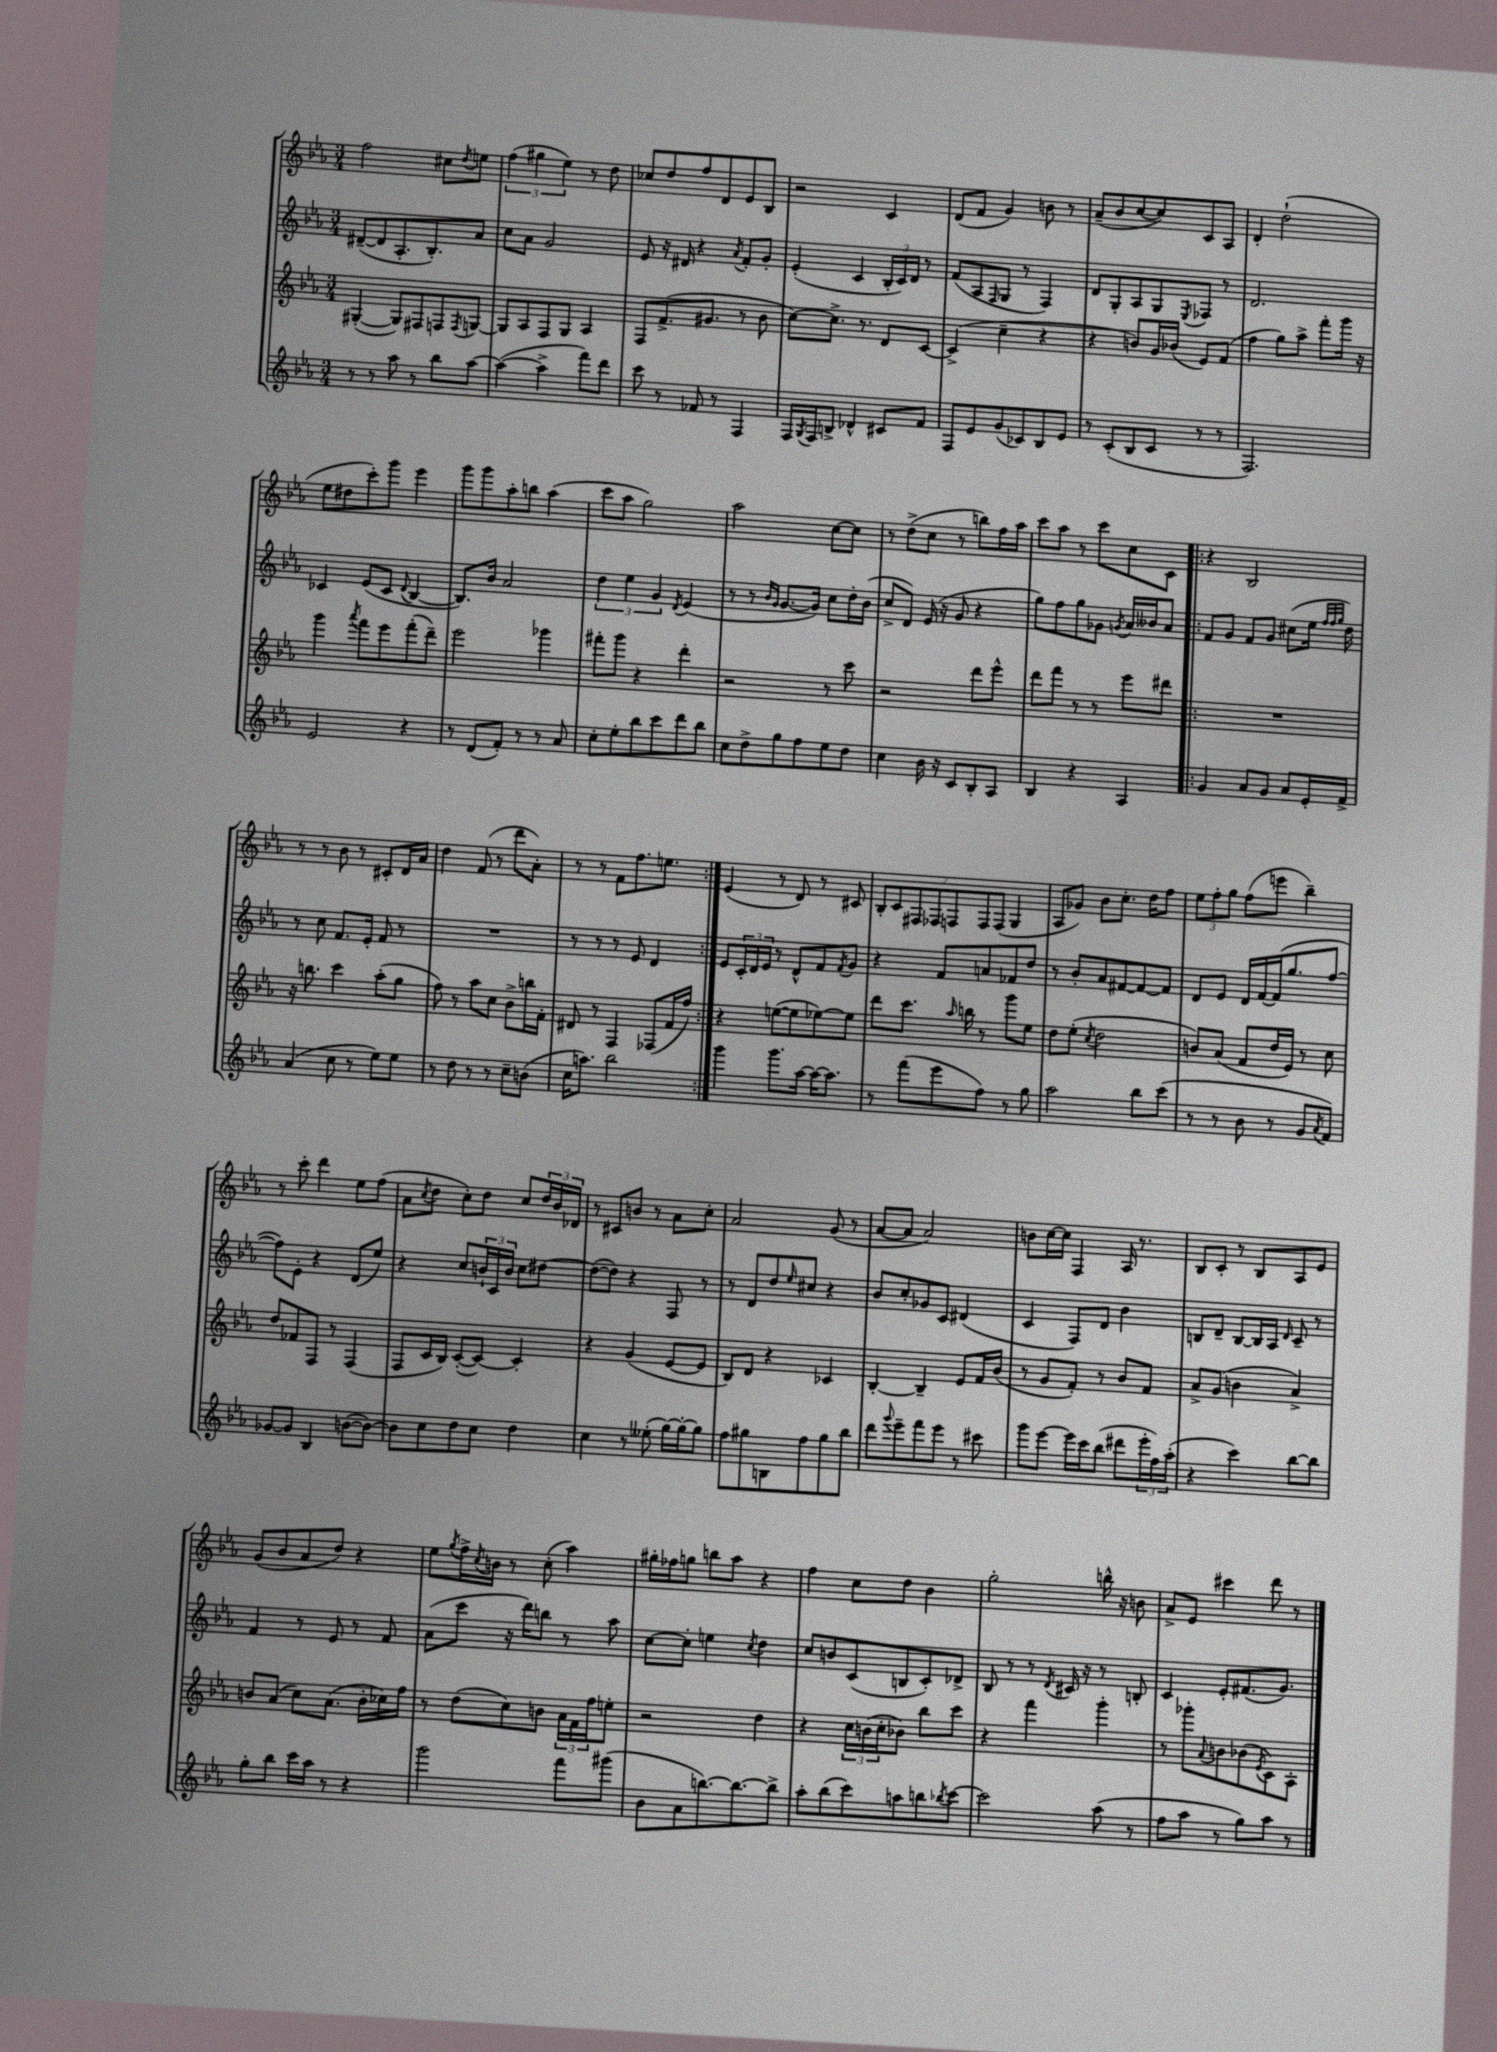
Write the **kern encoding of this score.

**kern	**kern	**kern	**kern
*staff4	*staff3	*staff2	*staff1
*clefG2	*clefG2	*clefG2	*clefG2
*k[b-e-a-]	*k[b-e-a-]	*k[b-e-a-]	*k[b-e-a-]
*M3/4	*M3/4	*M3/4	*M3/4
8r	([4G#'	([8d#~	2ff
8r	.	8d#]	.
8aa-	8G#])	8.A-'	.
8r	8F#	.	.
.	.	8.B-')	.
8bb-	8F	.	8cc#
.	8qF	.	8qdd
[8aa-	[8G	8a-	8ee
=	=	=	=
(4aa-_	8G]	8cc	(6ff
.	8A-	8a-	.
.	.	.	6gg#
4aa-^]	8F	2g	.
.	.	.	6ee-)
.	8G	.	.
8fff)	4A-	.	8r
8ddd	.	.	8dd
=	=	=	=
8ccc	8F	8e-	8cc-
8r	(8.f^	16r	8dd
.	.	16d#	.
8f-	.	4r	8ff
.	8.g#	.	.
8r	.	.	8d
.	.	8qa-	.
4F	8r	8f'	8e-
.	8b-	8g'	8B-
=	=	=	=
16F	[8cc)	(4e-'	2r
8qG	.	.	.
16F	.	.	.
8B^	8.cc^]	.	.
4d-^^	.	4c	.
.	8.r	.	.
8c#	8d	24B-'	4c
.	.	24c)	.
.	.	24d	.
8f	[8c	8r	.
=	=	=	=
8F	(4c^]	(8f	(8d
8e-	.	8A-	8f
.	.	16qqF	.
(8g	4cc~	8G	4g)
8c-)	.	8r	.
8B-	4r	4F)	8b
8e-	.	.	8r
=	=	=	=
8r	4r	8d	(8a-~
(8c'	.	8G'	8b-
8B-	8b)	8A-	[8cc
8c	16g	8G	8cc])
.	(16b-	.	.
.	.	8qE-	.
8r	8e-)	8F-	8c
8r	(8f	8r	8A-
=	=	=	=
2.F)	4ff	2.d	4d'
.	8gg)	.	(2dd`
.	8aa-^	.	.
.	8fff'	.	.
.	16ggg	.	.
.	16r	.	.
=	=	=	=
2e-	4ggg	4c-	8ee-
.	.	.	8dd#
.	8qaaa-	.	.
.	8fff	(8e-	8ccc')
.	8eee-	8c-	8ggg
.	.	8qqd	.
4r	(8fff'	[4B-	4eee-
.	8ddd~)	.	.
=	=	=	=
8r	2eee-	8.B-])	8ggg
(8d	.	.	8ggg
.	.	16b-	.
8f')	.	2a-	8aa-'
8r	.	.	8bb
8r	4ggg-	.	(4aa-
8a-	.	.	.
=	=	=	=
8cc'	8fff#'	6dd	8ccc
8ee-'	8ggg	.	8aa-
.	.	6ee-	.
8bb-	4r	.	2gg)
.	.	6g	.
8ccc	.	.	.
.	.	8qd	.
8ddd	4ddd'	(4e-	.
8bb-	.	.	.
=	=	=	=
8cc	2r	8r	2aa-
8dd^	.	8r	.
.	.	16qqb-	.
.	.	16qqg	.
8gg	.	[8.g	.
8ff	.	.	.
.	.	16g])	.
8ee-	8r	8cc	[8cc
8dd	8ccc	16dd'	8cc]
.	.	(16b-	.
=	=	=	=
4cc	2r	8cc^	8r
.	.	8d)	(8dd^
16b-	.	(16e-	8cc
16r	.	16r	.
8c	.	8g	8r
8B-'	8ddd	4r	8bb)
8A-	8eee-^^	.	16ff
.	.	.	16aa-
=	=	=	=
4B-	8ddd	8gg)	8ccc
.	8fff	8ff	8aa-
4r	8r	8gg	8r
.	8r	8g-	8ccc
.	.	8qg	.
4A-	8eee-	16a-	8cc
.	.	16b--	.
.	8ddd#	8a-	8c
=!|:	=!|:	=!|:	=!|:
4g	2.r	8f	4r
.	.	8g	.
8a-	.	8f	2B-
8g	.	8g	.
8a-	.	(8cc#	.
16e-'	.	16ee-	.
.	.	32qqff	.
.	.	32qqff	.
.	.	32qqgg	.
16f^	.	16dd)	.
=	=	=	=
(4a-	16r	8r	8r
.	8.bb	.	.
.	.	8cc	8r
8cc	4ccc	8.f	8b-
8r	.	.	8r
.	.	16e-'	.
8ee-)	(8aa-'	8f	8c#'
8ee-	8gg	8r	16d
.	.	.	16a-
=	=	=	=
8r	8ff)	2.r	4dd
8dd	8r	.	.
8r	8aa-	.	(8f
8r	8cc	.	8r
8cc~	8b-^	.	8ddd
(8b	16bb	.	8a-')
.	16f'	.	.
=	=	=	=
16cc	8d#	8r	8r
8.aa)	.	.	.
.	8r	8r	8r
2bb-	4F	8r	8f
.	.	8e-	8.ff
.	(8F-	4d	.
.	.	.	8.ee
.	16f	.	.
.	16ff)	.	.
=:|!	=:|!	=:|!	=:|!
4ggg	4r	8e-	(4e-
.	.	24c'	.
.	.	24d	.
.	.	24e-	.
8.ggg	([8ee	8r	8r
.	8ee]	8d^^	8d)
[16aa-	.	.	.
16aa-_	[8ee-)	8f	8r
8.aa-]	.	.	.
.	.	8qf	.
.	8ee-]	8g	8c#
=	=	=	=
8r	8ddd	4r	14B-'
.	.	.	14c
(8fff	8.ccc	.	.
.	.	.	14F#
.	.	.	14F-
8eee-	.	8f	.
.	.	.	14F
.	16qqaa-	.	.
.	16bb	.	.
.	.	.	14F
8ff)	8r	8a	.
.	.	.	(14F
8r	8ggg	8f-	4G
8gg	8ee-	8dd	.
=	=	=	=
2aa-	8dd	8r	8A-
.	(8ee-'	8b-'	8g-)
.	8qcc	.	.
.	2dd	8a-	8b-
.	.	[8f#	8.cc'
8bb-	.	8f#_	.
.	.	.	16dd
(8ccc	.	8f#]	8ff
=	=	=	=
8r	8b)	8d	12ee-
.	.	.	12ff'
8r	(8a-	8e-	.
.	.	.	12gg
8b-	8f	16d	(8ff
.	.	[16f	.
8r	16dd	(16f]	8eee
.	16e-)	8.gg	.
8g	8r	.	4bb-~)
8qa-	.	.	.
8f)	8cc	[8ff	.
=	=	=	=
[8g-	8dd	8ff])	8r
8g-]	8f-	8e-'	8ccc'
4B-	8F	4r	4ddd
.	8r	.	.
([8b	(4F	(8d	8ee-
8b_)	.	8ee-)	(8ff
=	=	=	=
8b]	8F	4r	8a-
.	.	.	8qcc
8cc	16c	.	8dd
.	16B-)	.	.
8dd	([8c'	8cc	8cc')
8cc	8c_)	24b`	8dd
.	.	24c	.
.	.	24b	.
4dd	4c']	8cc	8cc
.	.	[8dd#	24dd
.	.	.	24b-
.	.	.	24d-
=	=	=	=
4cc	4r	(8dd#_	8r
.	.	8dd#])	8c#
8r	(4g	4r	8b
(8ee--'	.	.	8r
[16gg)	[8e-	8F	8a-
16gg'_	.	.	.
8gg]	8e-]	8r	8cc'
=	=	=	=
8ff	8B-)	8r	2a-
8gg#	8d	8d	.
8B	4r	8dd	.
.	.	16qqee-	.
8ff	.	8cc#	.
8gg#	4c-	4r	(8g
8bb-	.	.	8r
=	=	=	=
8ddd	[4B-'	8b-	[8a-
8qqggg	.	.	.
8eee-~	.	8cc'	8a-]
8fff	4B-~]	8g-	2a-)
8eee-	.	8c	.
8r	8e-	(4d#	.
8ccc#	16f	.	.
.	(16b-	.	.
=	=	=	=
8ggg	8r	4c	8b
[8eee-	8g	.	[16cc
.	.	.	16cc]
16eee-]	8f')	8F)	4F
16ccc	.	.	.
(8bb-	8r	8d	.
8ddd#	8b-	4b-	16A-
.	.	.	8.r
24eee-'	8f	.	.
24ff)	.	.	.
(24aa-'	.	.	.
=	=	=	=
4r	8a-^	8B	8B-
.	(8g	8d~	8c'
4ccc)	4b	[8B	8r
.	.	16B]	8B-
.	.	16A-	.
.	.	16qqd	.
[8bb-	4a-^)	8c~	8A-
8bb-]	.	8r	8e-
=	=	=	=
8gg'	8b	4f	(8g
8bb-	(8a-	.	8b-
16ccc	8cc)	8r	8a-
16aa-	.	.	.
8r	(8.a-	8e-	8dd)
4r	.	8r	4r
.	16b'	.	.
.	16cc-)	8f	.
.	16ff	.	.
=	=	=	=
2ggg	8r	(8a-	8ee-
.	.	.	8qgg
.	(8dd	8ccc	16ff^
.	.	.	8qcc
.	.	.	16b
.	8cc)	16r	8r
.	.	16ddd)	.
.	8b	8bb	(8cc'
8fff	24a-	8r	4aa-)
.	24f	.	.
.	24ff	.	.
(8ggg#	8ee'	8aa-	.
=	=	=	=
8b-	2r	[8cc	16gg#'
.	.	.	16ff-
8a-	.	8cc']	8gg
[8.bb)	.	4ee	8bb
.	.	.	8aa-
8.bb_	.	.	.
.	.	8qcc	.
.	4dd	4dd	4r
8bb^]	.	.	.
=	=	=	=
8aa-'	4r	8cc	4ff
(8bb-	.	8b	.
8ccc)	24cc	(8c	8cc
.	(24b	.	.
.	24cc'	.	.
8aa	8b-)	8B	8dd
8bb	8bb-	8c')	4b-
8qbb-	.	.	.
[8ccc	8ccc	8d-^	.
=	=	=	=
2ccc]	4r	8B-	2gg'
.	.	8r	.
.	4fff	8r	.
.	.	8qd	.
.	.	16c#	.
.	.	16r	.
(8aa-	4ggg'	8r	16bb^^
.	.	.	16r
8r	.	8B'	8b
=	=	=	=
8ff	8r	4c	8a-^
8aa-	8ggg-'	.	8e-
.	8qqa-	.	.
8r	8b	8e-'	4ccc#
8gg)	(8b-	(8.f#	.
.	8qe-	.	.
8aa-	8c)	.	8ddd
.	.	8.g)	.
8r	8A-'	.	8r
==	==	==	==
*-	*-	*-	*-
